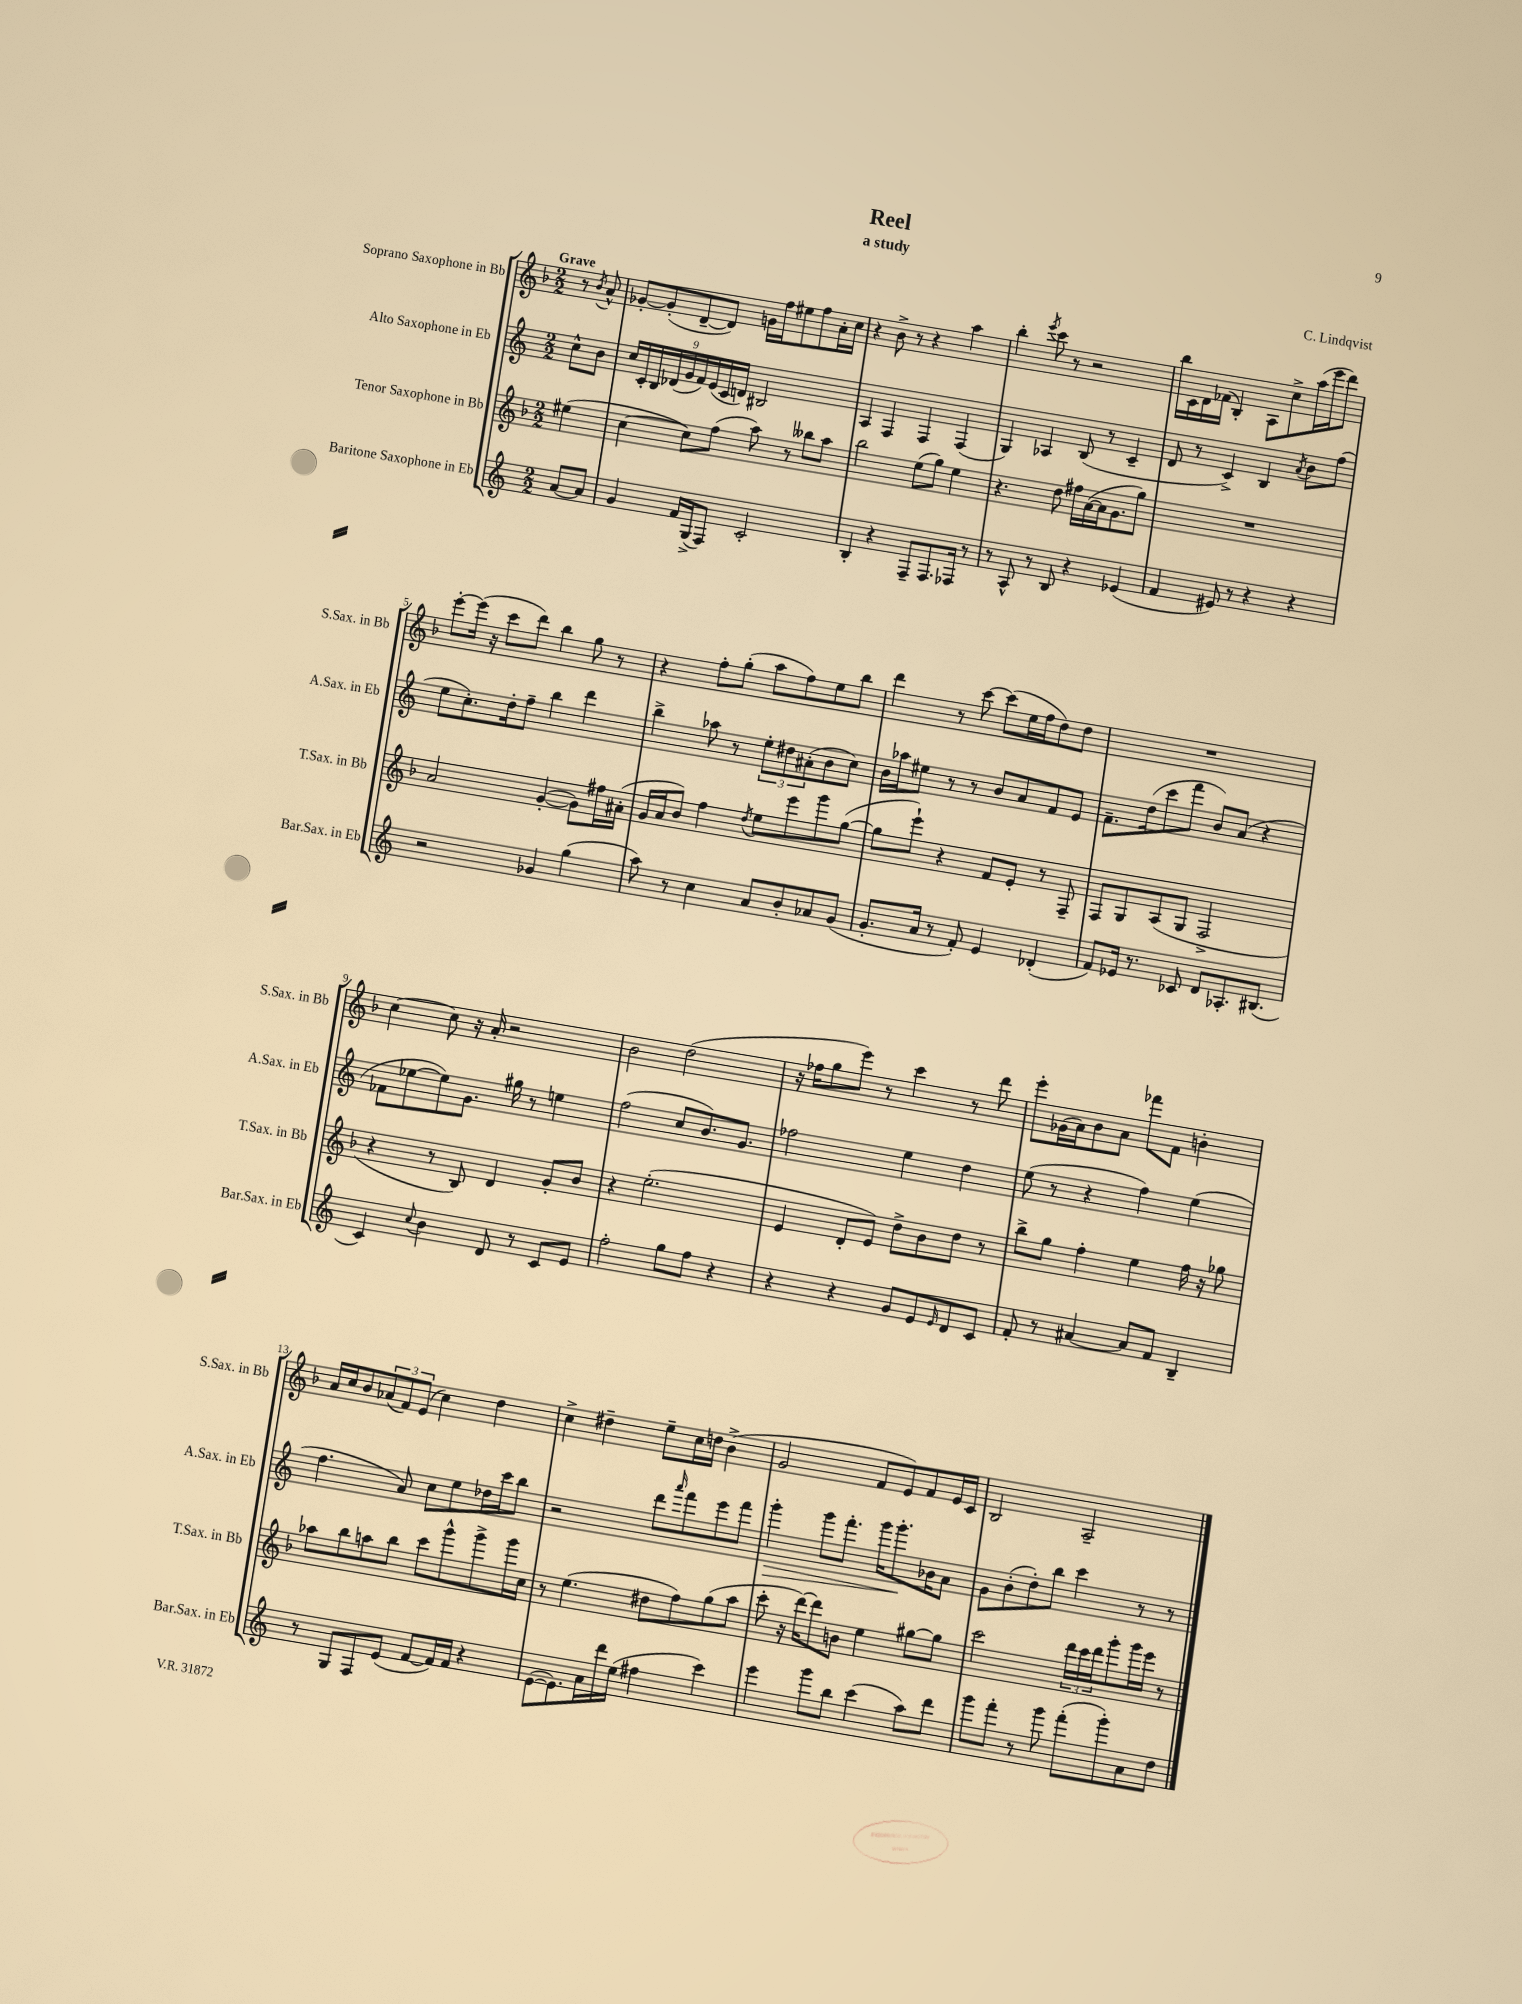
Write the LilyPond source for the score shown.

\header { title = "Reel" composer = "C. Lindqvist" subtitle = "a study" }
<<
\new StaffGroup <<
\new Staff = "s0" \with { instrumentName = "Soprano Saxophone in Bb" shortInstrumentName = "S.Sax. in Bb" } {
    \clef treble \key f \major \numericTimeSignature \time 2/2 \partial 4 \tempo "Grave"
    r8 \acciaccatura { bes'8 } a'8-^ |
    ges'8~-. ges'8-.( d'8~-- d'8) g'16 f''16 eis''8 f''8 a'16-. c''16 |
    r4 bes'8-> r8 r4 a''4 |
    bes''4-. \acciaccatura { e'''8 } c'''8 r8 r2 |
    bes''16 c'16 d'16 fes'16( bes4-.) a8 c''8-> a''16( e'''16 d'''8) |
    e'''8~-. e'''16( r16 c'''8 d'''8) bes''4 g''8 r8 |
    r4 f''8-. g''8-.( a''8 f''8) e''8 bes''8 |
    d'''4 r8 c'''8~ c'''8( e''16 f''16 d''8) d''8 |
    R1 |
    c''4~ c''8 r16 a'16-. r2 |
    bes'2 d''2( |
    r16 fes''16 g''8 e'''8) r8 c'''4 r8 d'''8 |
    e'''8-. ges'16( a'16) bes'8 a'8 fes'''8 f'8 b'4-. |
    a'16 c''16 bes'8 \tuplet 3/2 { aes'8( f'8) e'8( } c''4) d''4 |
    c''4-> dis''4-- e''8-- c''16 d''16 bes'4->( |
    g'2 f'8 e'8) f'8 e'16 c'16 |
    bes2 a2-- \bar "|." |
}
\new Staff = "s1" \with { instrumentName = "Alto Saxophone in Eb" shortInstrumentName = "A.Sax. in Eb" } {
    \clef treble \key c \major \numericTimeSignature \time 2/2 \partial 4
    c''8-^ b'8 |
    \tuplet 9/8 { c''16 c'16-. b16 des'16( g'16 f'16) e'16( c'16 d'16) } bis2 |
    a4 f4 f4 f4( |
    g4) aes4 b8( r8 c'4-- |
    d'8 r8 c'4->) b4 \acciaccatura { a'8 } b'8 f''8( |
    e''8 c''8.-.) d''16-. f''8-- b''4 d'''4 |
    b''4-> aes''8 r8 \tuplet 3/2 { e''8-. dis''8 ais'8-.( } b'8 c''8) |
    b'16 aes''16 eis''8 r8 r8 b'8 a'8 f'8 e'8 |
    f'8.-- d''16( c'''8 f'''8 b'8) a'8( r4 |
    fes'8 ees''8~ ees''8) g'8. gis''16 r8 e''4 |
    f''2( c''8 b'8.) g'8. |
    fes''2 e''4 d''4 |
    e''8( r8 r4 f''4) e''4( |
    f''4. a'8) c''8 e''8 des''16 c'''16 b''8 |
    r2 d'''8 \grace { a'''16 } f'''8 e'''8 f'''8 |
    g'''4-.\> g'''8 f'''8.-. g'''16 g'''8.-.\! bes'16 a'8 |
    g'8 b'8-.( d''8-.) b''8 c'''4 r8 r8 \bar "|." |
}
\new Staff = "s2" \with { instrumentName = "Tenor Saxophone in Bb" shortInstrumentName = "T.Sax. in Bb" } {
    \clef treble \key f \major \numericTimeSignature \time 2/2 \partial 4
    eis''4( |
    c''4~ c''8) f''8( a''8) r8 beses''8 a''8 |
    bes''2 e''8( g''8) e''4 |
    r4. d''8 fis''16 a'16~( a'16 g'8. g''8) |
    R1 |
    a'2 g'4~-.( g'8) fis''16 ais'16-.( |
    g'16 a'16 bes'8) f''4 \acciaccatura { d''8 } e''8 e'''8 g'''8 g''8~( |
    g''8 e'''8-!) r4 f'8 e'8-. r8 f8-- |
    f8 g8 a8( g8 f2-> |
    r4 r8 bes8) d'4 g'8-. bes'8 |
    r4 e''2.-.( |
    e'4 d'8-. e'8) d''8-> bes'8 d''8 r8 |
    bes''8-> g''8 f''4-. e''4 f''16 r16 ges''8 |
    aes''8 bes''8 a''8 bes''8 c'''8 g'''8-^ g'''8-> g'''16 c''16 |
    r8 e''4.( dis''8 f''8) g''8( a''8 |
    c'''8-. r16 d'''16~) d'''8 b'8 e''4 gis''8~ gis''8 |
    c'''2 \tuplet 3/2 { d'''16 c'''16 d'''16 } g'''8-. g'''16 e'''16 r8 \bar "|." |
}
\new Staff = "s3" \with { instrumentName = "Baritone Saxophone in Eb" shortInstrumentName = "Bar.Sax. in Eb" } {
    \clef treble \key c \major \numericTimeSignature \time 2/2 \partial 4
    a'8~ a'8 |
    g'4 f'16 g16->( f8) c'2-. |
    b4-. r4 f8-- f8. fes16 r8 |
    r8 a8-^ r8 b8 r4 ees'4( |
    f'4 eis'8) r8 r4 r4 |
    r2 ges'4 g''4( |
    a''8) r8 c''4 a'8 b'8-. aes'8 g'8( |
    g'8.-. a'16 r8 f'8-.) e'4 des'4-.( |
    f'8) ees'16 r8. ces'8 d'8 aes8.-. bis8.( |
    c'4) \appoggiatura { c''8 } b'4 d'8 r8 c'8 e'8 |
    f''2-. g''8 f''8 r4 |
    r4 r4 g'8 e'8 \grace { e'16 } d'8 c'8 |
    f'8-. r8 ais'4~ ais'8 f'8 b4-- |
    r8 g8 f8 e'8( f'8~ f'16) f'16 r4 |
    e'8~( e'8.) a'16 d'''16 e''16( fis''4 c'''4) |
    e'''4 g'''8 b''8 c'''4( a''8) d'''8 |
    g'''8 f'''8-. r8 g'''8 f'''8-.( g'''8-.) a'8 d''8 \bar "|." |
}
>>
>>
